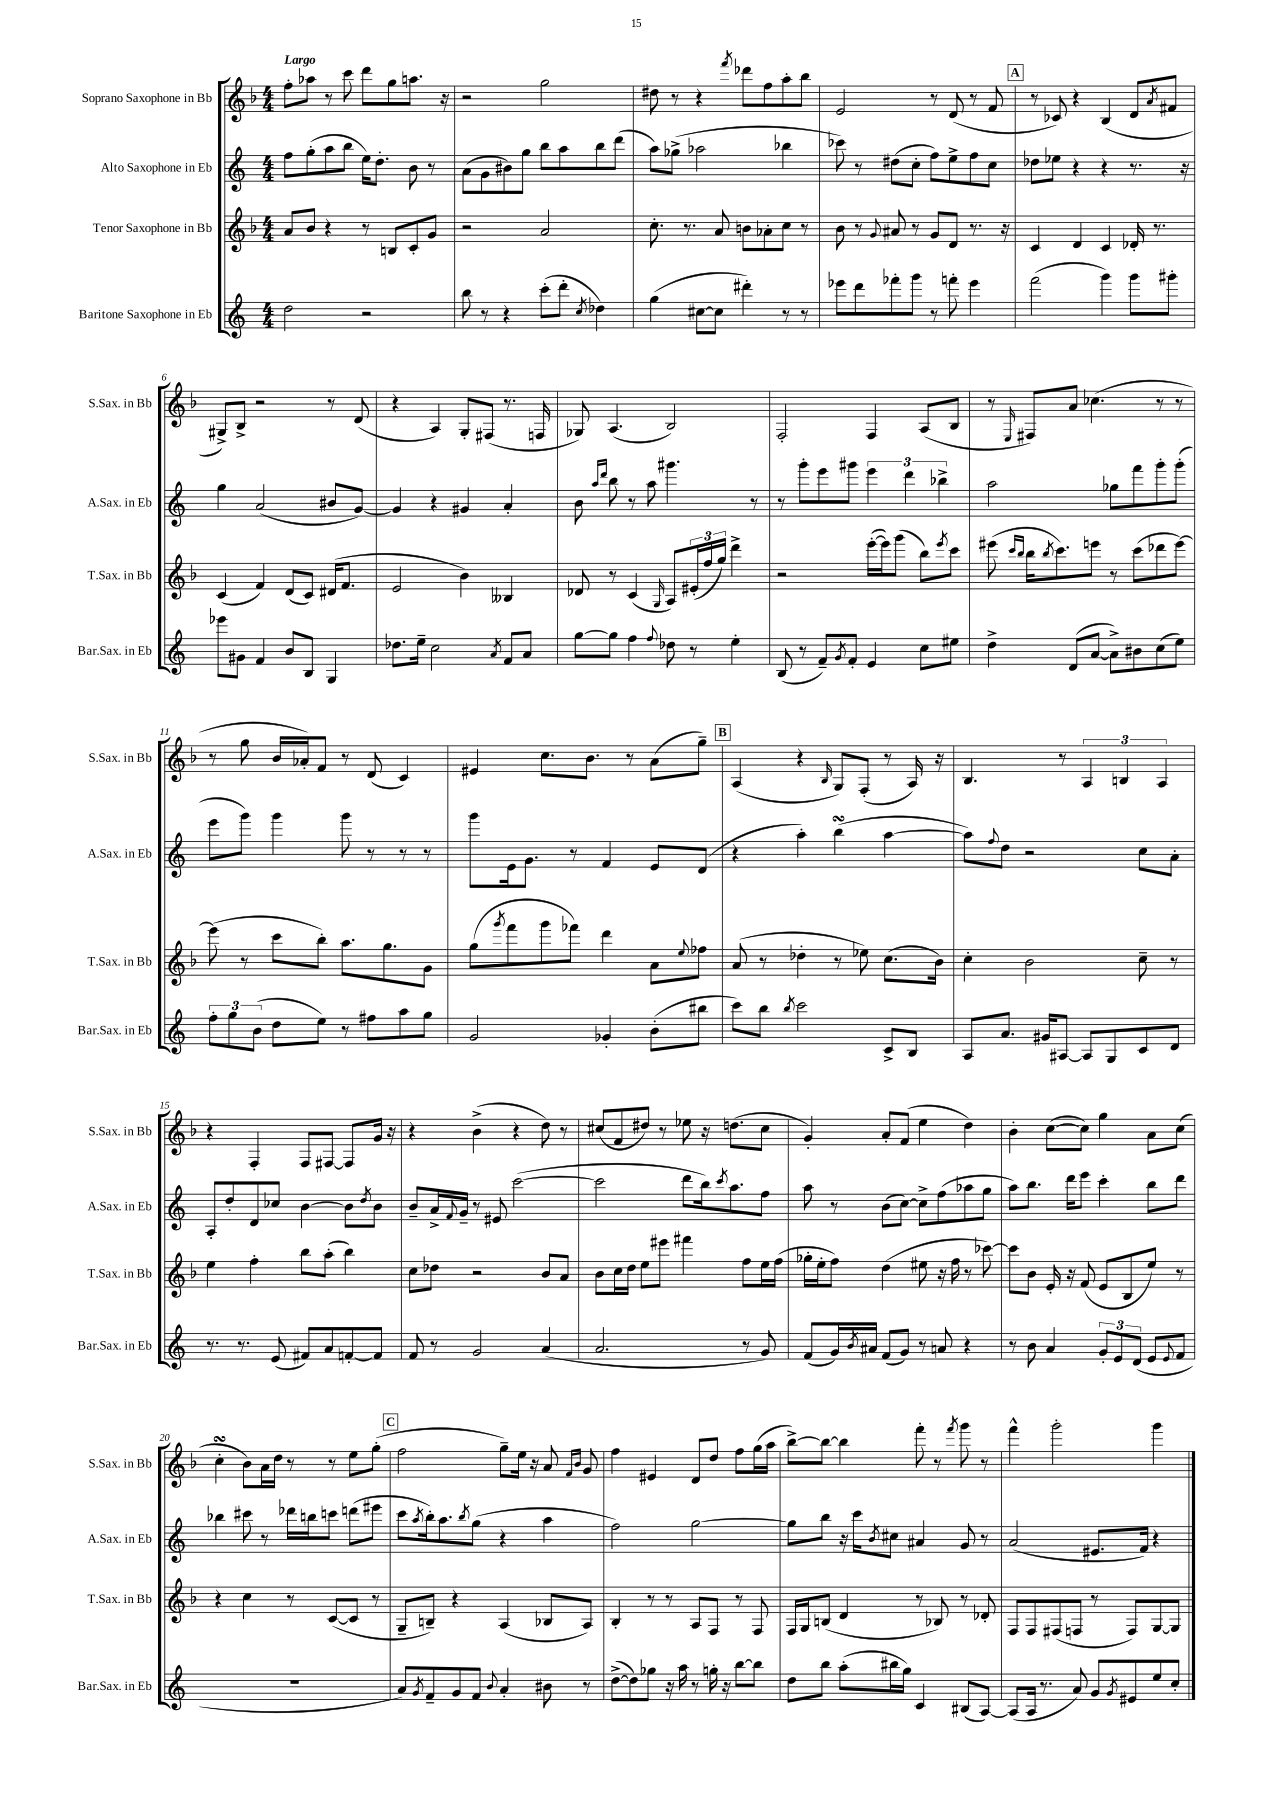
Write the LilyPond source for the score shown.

<<
\new StaffGroup <<
\new Staff = "s0" \with { instrumentName = "Soprano Saxophone in Bb" shortInstrumentName = "S.Sax. in Bb" } {
    \clef treble \key f \major \numericTimeSignature \time 4/4 \tempo "Largo"
    f''8-. aes''8 r8 c'''8 d'''8 g''8 a''8. r16 |
    r2 g''2 |
    dis''8 r8 r4 \acciaccatura { f'''8 } des'''8 f''8 a''8-. bes''8 |
    e'2 r8 d'8( r8 f'8 |
    \mark \markup { \box "A" } r8 ces'8) r4 bes4( d'8 \acciaccatura { a'8 } fis'8 |
    gis8->) bes8-> r2 r8 d'8( |
    r4 a4) g8-. fis8( r8. f16 |
    ges8) a4.( bes2) |
    f2-. f4 a8( bes8 |
    r8 \grace { e16 } fis8) a'8 ces''4.( r8 r8 |
    r8 g''8 bes'16 aes'16-.) f'8 r8 d'8( c'4) |
    eis'4 c''8. bes'8. r8 a'8( g''8--) |
    \mark \markup { \box "B" } a4( r4 \grace { bes16 } g8) f8-.( r8 a16) r16 |
    bes4. r8 \tuplet 3/2 { a4 b4 a4 } |
    r4 f4-. f8 fis8~ fis8 g'16 r16 |
    r4 bes'4->( r4 d''8) r8 |
    cis''8( f'8 dis''8) r8 ees''8 r16 d''8.( cis''8 |
    g'4-.) a'8-. f'8( e''4 d''4) |
    bes'4-. c''8~( c''8) g''4 a'8 c''8( |
    c''4-.\turn bes'8) a'16 d''16 r8 r8 e''8 g''8-.( |
    \mark \markup { \box "C" } f''2 g''8--) e''16 r16 a'8 \grace { f'16 bes'16 } g'8 |
    f''4 eis'4 d'8 d''8 f''8 g''16( a''16 |
    bes''8~->) bes''8~ bes''4 f'''8-. r8 \acciaccatura { f'''8 } g'''8 r8 |
    f'''4-^ g'''2-. g'''4 \bar "|." |
}
\new Staff = "s1" \with { instrumentName = "Alto Saxophone in Eb" shortInstrumentName = "A.Sax. in Eb" } {
    \clef treble \key c \major \numericTimeSignature \time 4/4
    f''8 g''8-.( a''8 b''8 e''16) d''8.-. b'8 r8 |
    a'8( g'8 bis'8) g''8 b''8 a''8 b''8 d'''8( |
    a''8) ges''8->( aes''2 bes''4 |
    ces'''8) r8 dis''8( c''8-. f''8) e''8-> f''8 c''8 |
    \mark \markup { \box "A" } des''8 ees''8 r4 r4 r8. r16 |
    g''4 a'2( bis'8 g'8~) |
    g'4 r4 gis'4 a'4-. |
    b'8 \grace { a''16 d'''16 } b''8 r8 a''8 gis'''4. r8 |
    r8 g'''8-. e'''8 gis'''8 \tuplet 3/2 { e'''4 d'''4 bes''4-> } |
    a''2 ges''8 f'''8 g'''8-. g'''8-.( |
    e'''8 g'''8) g'''4 g'''8 r8 r8 r8 |
    g'''8 e'16 g'8. r8 f'4 e'8 d'8( |
    \mark \markup { \box "B" } r4 a''4-.) b''4\turn( a''4~ |
    a''8) \appoggiatura { f''8 } d''8 r2 c''8 a'8-. |
    a8-. d''8-. d'8 ces''8 b'4~ b'8 \acciaccatura { d''8 } b'8 |
    b'8-- a'16-> \appoggiatura { f'8 } g'16-- r8 eis'8 c'''2~( |
    c'''2 d'''8 b''16) \acciaccatura { c'''8 } a''8. f''8 |
    a''8 r8 b'8( c''8~) c''8-> f''8( aes''8 g''8 |
    a''8) b''8. d'''16 e'''8 c'''4-. b''8 d'''8 |
    bes''4 cis'''8 r8 des'''16 b''16 c'''8 d'''8( eis'''8 |
    \mark \markup { \box "C" } c'''8 \acciaccatura { a''8 } b''16-.) a''8. \acciaccatura { b''8 } g''8( r4 a''4 |
    f''2) g''2~ |
    g''8 b''8 r16 c'''16 \acciaccatura { b'8 } cis''8 ais'4 g'8 r8 |
    a'2( eis'8. f'16) r4 \bar "|." |
}
\new Staff = "s2" \with { instrumentName = "Tenor Saxophone in Bb" shortInstrumentName = "T.Sax. in Bb" } {
    \clef treble \key f \major \numericTimeSignature \time 4/4
    a'8 bes'8 r4 r8 b8 c'8-. g'8 |
    r2 a'2 |
    c''8.-. r8. a'8 b'8 aes'8-. c''8 r8 |
    bes'8 r8 \appoggiatura { g'8 } ais'8 r8 g'8 d'8 r8. r16 |
    \mark \markup { \box "A" } c'4 d'4 c'4 des'16-. r8. |
    c'4( f'4) d'8( c'8) dis'16( f'8. |
    e'2 bes'4) beses4 |
    des'8 r8 c'4( \grace { g16 } a8) \tuplet 3/2 { eis'16-.( f''16 g''16) } d'''4-> |
    r2 e'''16~-.( e'''16) g'''8( bes''8) \acciaccatura { e'''8 } c'''8 |
    eis'''8( \grace { c'''16 bes''16 } bes''16 \acciaccatura { bes''8 } c'''8.) e'''8 r8 c'''8( des'''8 e'''8~) |
    e'''8( r8 c'''8 bes''8-.) a''8. g''8. g'8 |
    g''8( \acciaccatura { g'''8 } f'''8 g'''8 fes'''8) d'''4 a'8 \appoggiatura { e''8 } fes''8 |
    \mark \markup { \box "B" } a'8( r8 des''4-. r8 ees''8) c''8.( bes'16) |
    c''4-. bes'2 c''8-- r8 |
    e''4 f''4-. bes''8 a''8-.( bes''4) |
    c''8 des''8 r2 bes'8 a'8 |
    bes'8 c''16 d''16 e''8 eis'''8 fis'''4 f''8 e''16 f''16( |
    ges''16-. e''16-. f''8) d''4( eis''8 r16 f''16 r8 ces'''8~) |
    ces'''8 bes'8 e'16-. r16 f'8( e'8 bes8 e''8) r8 |
    r4 c''4 r8 c'8~( c'8 r8 |
    \mark \markup { \box "C" } g8-- b8--) r4 a4( bes8 a8) |
    bes4-. r8 r8 a8 f8 r8 f8 |
    f16 g16 b8( d'4 r8 bes8) r8 des'8-. |
    f8 f8 fis8( f8 r8 f8) g8~ g8 \bar "|." |
}
\new Staff = "s3" \with { instrumentName = "Baritone Saxophone in Eb" shortInstrumentName = "Bar.Sax. in Eb" } {
    \clef treble \key c \major \numericTimeSignature \time 4/4
    d''2 r2 |
    b''8 r8 r4 c'''8-.( d'''8-. \acciaccatura { c''8 } des''4) |
    g''4( cis''8~ cis''8 dis'''4-.) r8 r8 |
    ees'''8 d'''8 fes'''8-. g'''8 r8 f'''8-. ees'''4 |
    \mark \markup { \box "A" } f'''2( g'''4) g'''8 gis'''8-. |
    ees'''8 gis'8 f'4 b'8 b8 g4 |
    des''8. e''16-- c''2 \acciaccatura { a'8 } f'8 a'8 |
    g''8~ g''8 f''4 \appoggiatura { f''8 } des''8 r8 e''4-. |
    b8( r8 f'8--) \acciaccatura { g'8 } f'8-. e'4 c''8 eis''8 |
    d''4-> d'8( a'8~ a'8->) bis'8 c''8( e''8) |
    \tuplet 3/2 { f''8-. g''8 b'8( } d''8 e''8) r8 fis''8 a''8 g''8 |
    g'2 ges'4-. b'8-.( bis''8 |
    \mark \markup { \box "B" } c'''8) b''8 \acciaccatura { b''8 } c'''2 c'8-> b8 |
    a8 a'8. gis'16 ais8~ ais8 g8 c'8 d'8 |
    r8. r8. e'8( fis'8) a'8 f'8~-. f'8 |
    f'8 r8 g'2 a'4( |
    a'2. r8 g'8) |
    f'8( g'16) \acciaccatura { b'8 } ais'16 f'8( g'8) r8 a'8 r4 |
    r8 b'8 a'4 \tuplet 3/2 { g'8-. e'8 d'8( } e'8 \appoggiatura { e'8 } f'8 |
    R1 |
    \mark \markup { \box "C" } a'8) \acciaccatura { g'8 } f'8-- g'8 f'8 \appoggiatura { b'8 } a'4-. bis'8 r8 |
    d''8~->( d''8) ges''8 r16 a''16 r8 g''16-. r16 b''8~ b''8 |
    d''8 b''8 a''8-.( bis''16 g''16) c'4 bis8( a8~) |
    a8( a16 r8. a'8) g'8 \acciaccatura { g'8 } eis'8 e''8 c''8-. \bar "|." |
}
>>
>>
